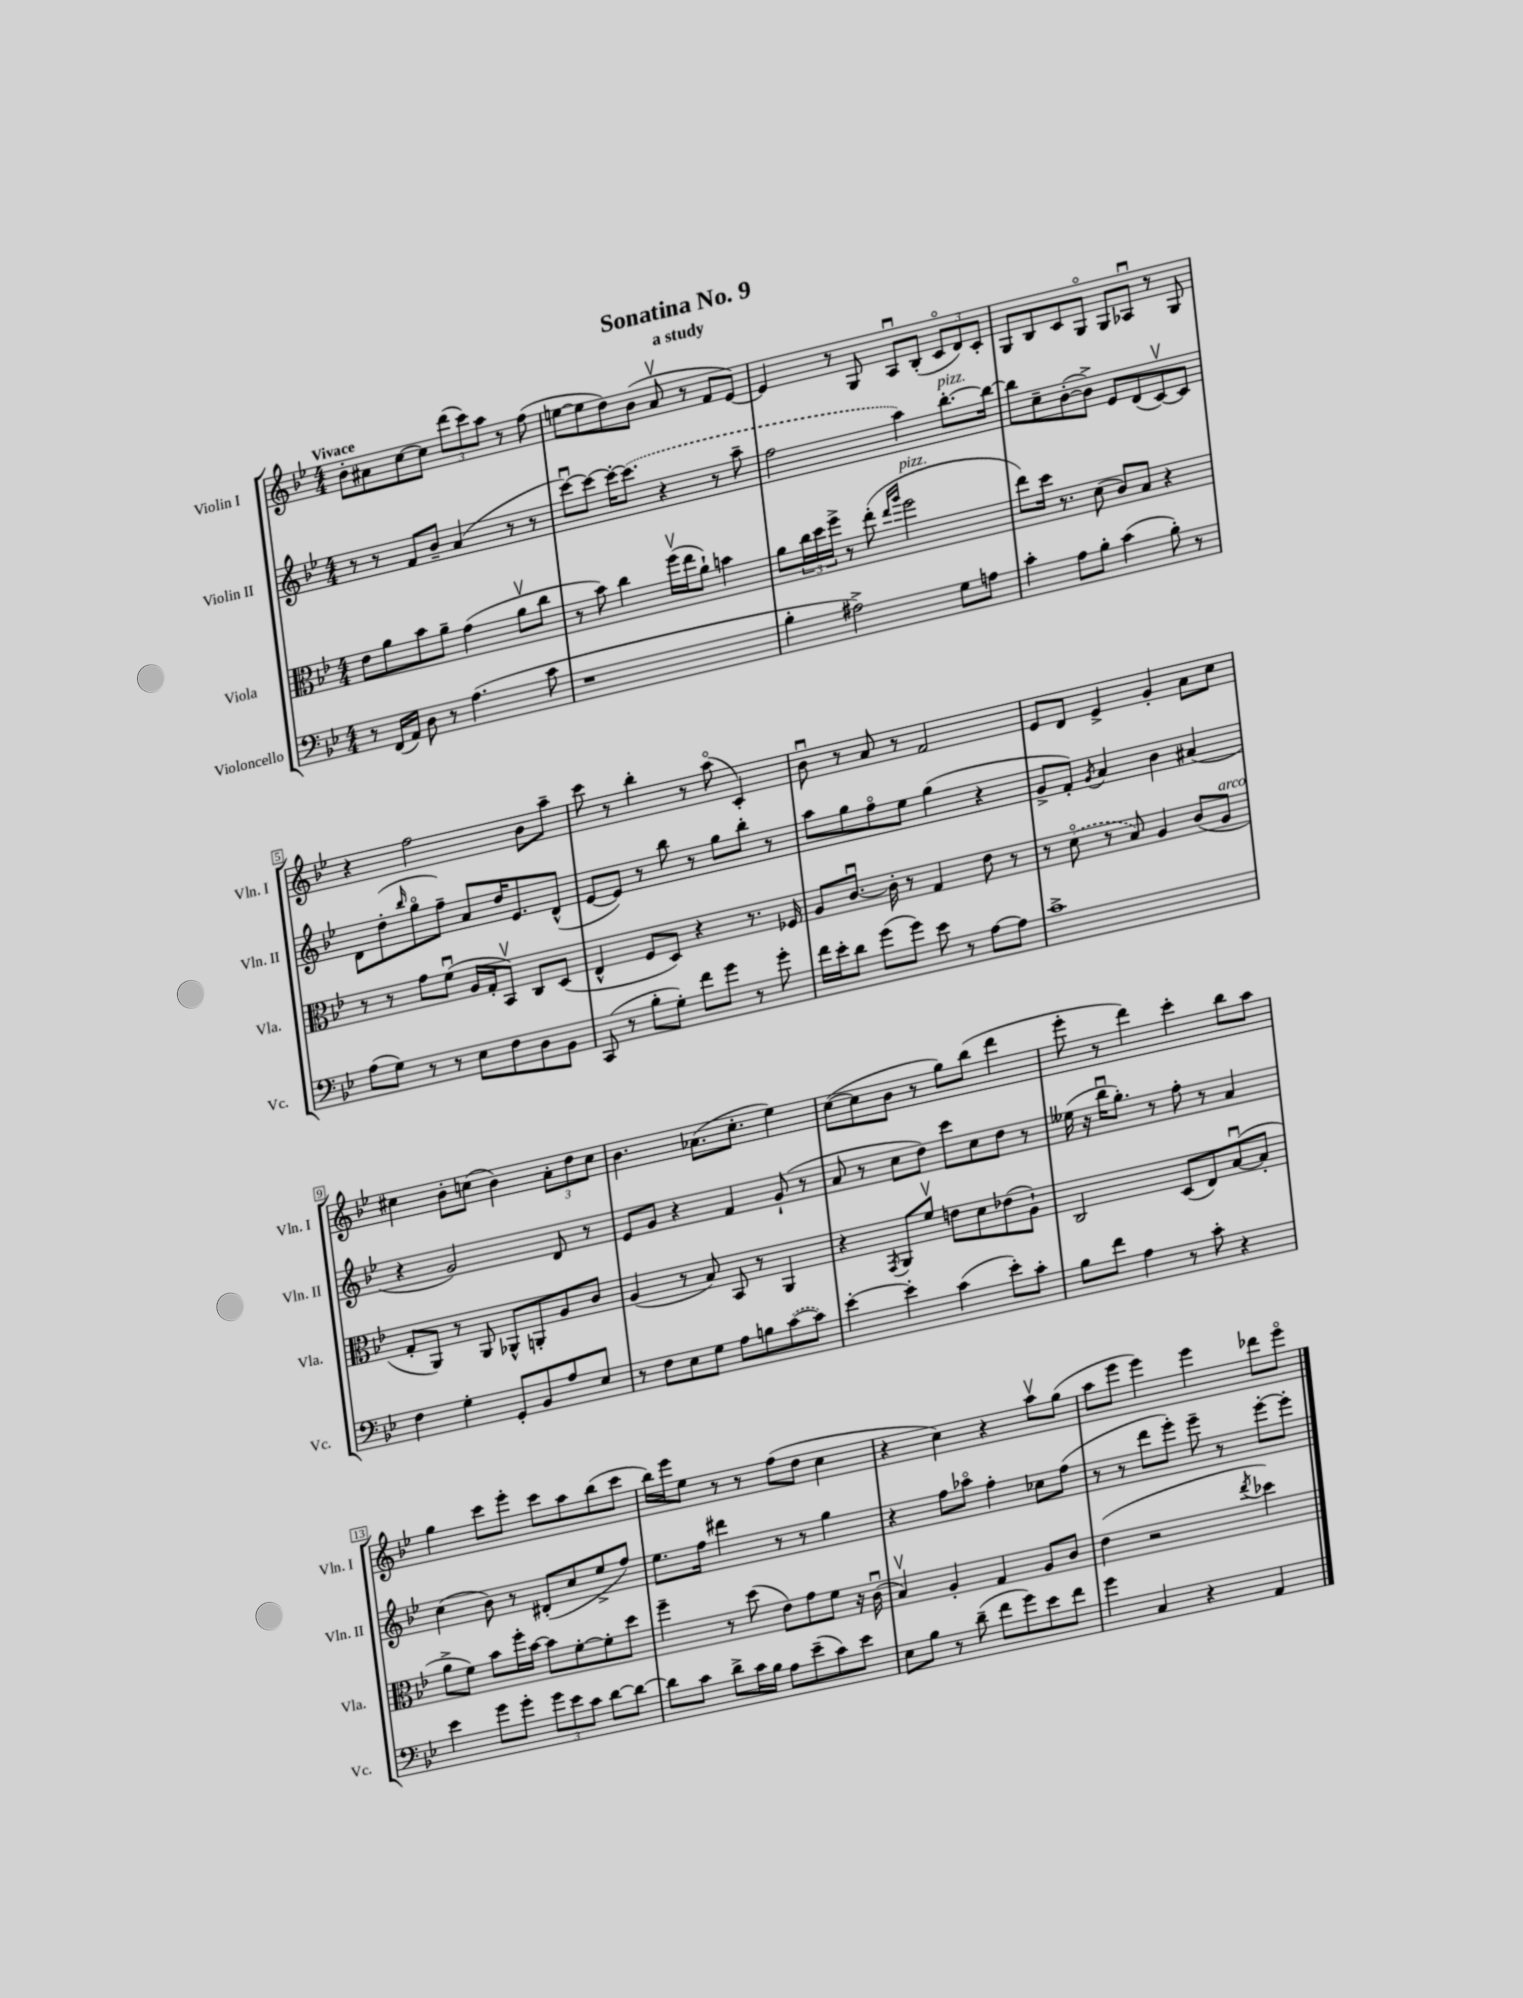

**kern	**kern	**kern	**kern
*staff4	*staff3	*staff2	*staff1
*clefF4	*clefC3	*clefG2	*clefG2
*k[b-e-]	*k[b-e-]	*k[b-e-]	*k[b-e-]
*M4/4	*M4/4	*M4/4	*M4/4
8r	8e-\L	8r	8b-'\L
(16FF/LL	8a\	8r	8a#\
16AA/JJ)	.	.	.
8D\	8b-\	8f/L	[8cc\
8r	8a~\J	8b-~/J	8cc\]J
(4.A\	(4g\	(4a/	(12ddd\L
.	.	.	12ccc\)
.	.	.	12aa\J
.	8av\L	8r	8r
8c\	8cc\J	8r	(8ff\
=	=	=	=
1r	8r	[8cccu\L)	[8ee\L
.	8b-\)	8ccc\_J	8ee\]
.	4cc\	16ccc'\_LK	8dd\)
.	.	(8.ccc\]J	.
.	.	.	(8b-\J
.	(16ffv\LL	4r	8av/
.	16ee-\J	.	.
.	8a`\J)	.	8r
.	4b\	8r	8f/L
.	.	8aa~\	[8e-/J)
=	=	=	=
4B-'\	8a\L	2ff\	4e-/]
.	24cc\L	.	.
.	24dd\	.	.
.	24ff^\JJ	.	.
2A#^\)	8r	.	8r
.	(8ee-'\	.	8G/
.	16qqee-/LL	.	.
.	16qqaa/JJ	.	.
.	2ff\	4aa\)	8Au/L
.	.	.	(8B-'/J
8G\L	.	[8.bb-'\L	12co/L
.	.	.	12d/)
8A\J	.	.	.
.	.	.	12c'/J
.	.	16bb-\_Jk	.
=	=	=	=
4c'\	8ee-\L)	8bb-\]L	8G/L
.	16dd\Jk	8cc~\	8B-/
.	8.r	.	.
8A\L	.	([8b-'\	8c/
8B-'\J	(8d\	8b-^\]J)	8Go/J
(4c\	8c/L)	8e-/L	8G/L
.	8B-/J	(8d/	8A-u/J
8B-'\)	4r	[8cv/)	8r
8r	.	8c/]J	8G/
=	=	=	=
(8A\L	8r	8d\L	4r
8G\J)	8r	(8dd'\	.
.	.	16qqbb-/	.
8r	8g\L	8ggo\	2ff\
8r	(8fu\J	8ff~\J)	.
8E-\L	16A/LL	8a/L	.
.	16G'/J	.	.
8F\	8BB-v/J)	16dd/K	.
.	.	8.e-/	.
8D\	8C/L	.	8b-\L
8BB-\J	(8D/J	(8d^^/J	8aa~\J
=	=	=	=
(8CC/	4E-^^/	[8e-/L	8ccc\
8r	.	8e-/]J)	8r
8B-'\L	8F/L	8r	4bb-'\
8G'\J)	8D/J)	8bb-\	.
8f\L	4r	8r	8r
8g\J	.	8gg\L	(8aao\
8r	8.r	8bb-'\J	4c'/)
8g'\	.	8r	.
.	16F-/	.	.
=	=	=	=
16f\LL	8A/L	8aa\L	8b-u\
16e-'\J	.	.	.
8d\J	[8.cu/J	8gg\	8r
(8g\L	.	8ffo\	8a/
.	16c'\]	.	.
8g\J)	8r	8ee-\J	8r
8e-\	4G/	(4gg\	2f/
8r	.	.	.
[8A\L	8e-\	4r	.
8A\]J	8r	.	.
=	=	=	=
1c^	8r	8g^/L	8e-/L
.	(8do\	8f'/J)	8d/J
.	.	8qg/	.
.	8r	4a/	4e-^/
.	8B-/)	.	.
.	4A/	4b-\	4g'/
.	(8c/L	(4a#/	8a\L
.	8A/J	.	8cc\J
=	=	=	=
4F\	8G'/L	4r	4cc#\
.	8AA/J)	.	.
4G'\	8r	2g/)	8b-'\L
.	8AA/	.	(8cc\J
8GG'/L	8AA-^^/L	.	4b-\)
8BB-/	8AA'/	.	.
8A/	8A/	8d/	12a'\L
.	.	.	12dd\
8E-/J	8c/J	8r	.
.	.	.	12cc\J
=	=	=	=
8r	(4A/	8e-/L	4.b-\
8F\L	.	8g/J	.
8E-\	8r	4r	.
8G\J	8B-/)	.	(8.a-\L
8A\L	8BB-/	4f/	.
.	.	.	8.cc'\J
8B\	8r	.	.
([8c\	4AA/	(8g`/	4ee-\)
8c\]J)	.	8r	.
=	=	=	=
[4e-'\	4r	8a/	([8cc\L
.	.	8r	8cc\]
.	8qGG/	.	.
4e-'\]	8AA/L	8cc\L	8b-\J
.	8fv/J	8dd\J)	8r
(4c\	8e\L	8ccc\L	8gg\L)
.	8d\	8cc\	(8bb-\J
8e-'\L)	(8e-\	8dd\J	4ddd\
8c'\J	8A`\J)	8r	.
=	=	=	=
8B-\L	2C/	(16ee--\	8eee-'\
.	.	16r	.
8f\J	.	16bb-u\LK	8r
.	.	8.gg'\J)	.
4A\	.	.	4ddd\)
.	.	8r	.
8r	(8D/L	8ff'\	4ccc'\
8c'\	8E-/)	8r	.
4r	([8B-u/	4a/	8bb-\L
.	8B-'/]J	.	8aa\J
=	=	=	=
4e-\	8a^\L	(4cc\	4gg\
.	8f\J)	.	.
8g\L	8b-\L	8b-\)	8ccc\L
8g'\J	16ff'\L	8r	8eee-'\J
.	[16b-\JJ	.	.
12g\L	8b-\]L	(8d#'/L	8ccc\L
12e-\	.	.	.
.	[8f'\	8cc/	8aa\
12c\J	.	.	.
[8d\L	8f'\]	8ee-^/	(8bb-\
8d\_J	8dd\J	8ff/J)	8ccc\J
=	=	=	=
8d\]L	4ff~\	8.ee-\L	16bb-\LL)
.	.	.	16eee-\J
8c\J	.	.	8ee-\J
.	.	16ff\Jk	.
8d^\L	8r	4ddd#\	8r
16c\L	(8dd\	.	8r
16B-\JJ	.	.	.
8A\L	8e-\L)	8r	(8ff\L
(8e-~\	8g\	8r	8dd\J
8c\)	8f\J	4gg\	4cc\
8e-\J	16r	.	.
.	(16cu\	.	.
=	=	=	=
8E-\L	4B-v/)	4r	4r
8B-\J	.	.	.
8r	4A'/	8ff\L	4cc\)
(8d~\	.	8aa-o\J	.
8f\L	4G/	4ff'\	4r
8g\)	.	.	.
8e-\	8A/L	8cc-\L	8aav\L
8f\J	8c/J	(8ff\J	(8gg\J
=	=	=	=
4g\	(4e-\	8r	8aa\L
.	.	8r	8eee-\J
4C/	2r	8ddd\L	4eee-\)
.	.	8eee-'\J)	.
4r	.	8eee-~\	4eee-\
.	.	8r	.
.	8qee-/	.	.
4AA/	4dd-\)	[8eee-'\L	8ddd-\L
.	.	8eee-'\]J	8eee-o\J
==	==	==	==
*-	*-	*-	*-
